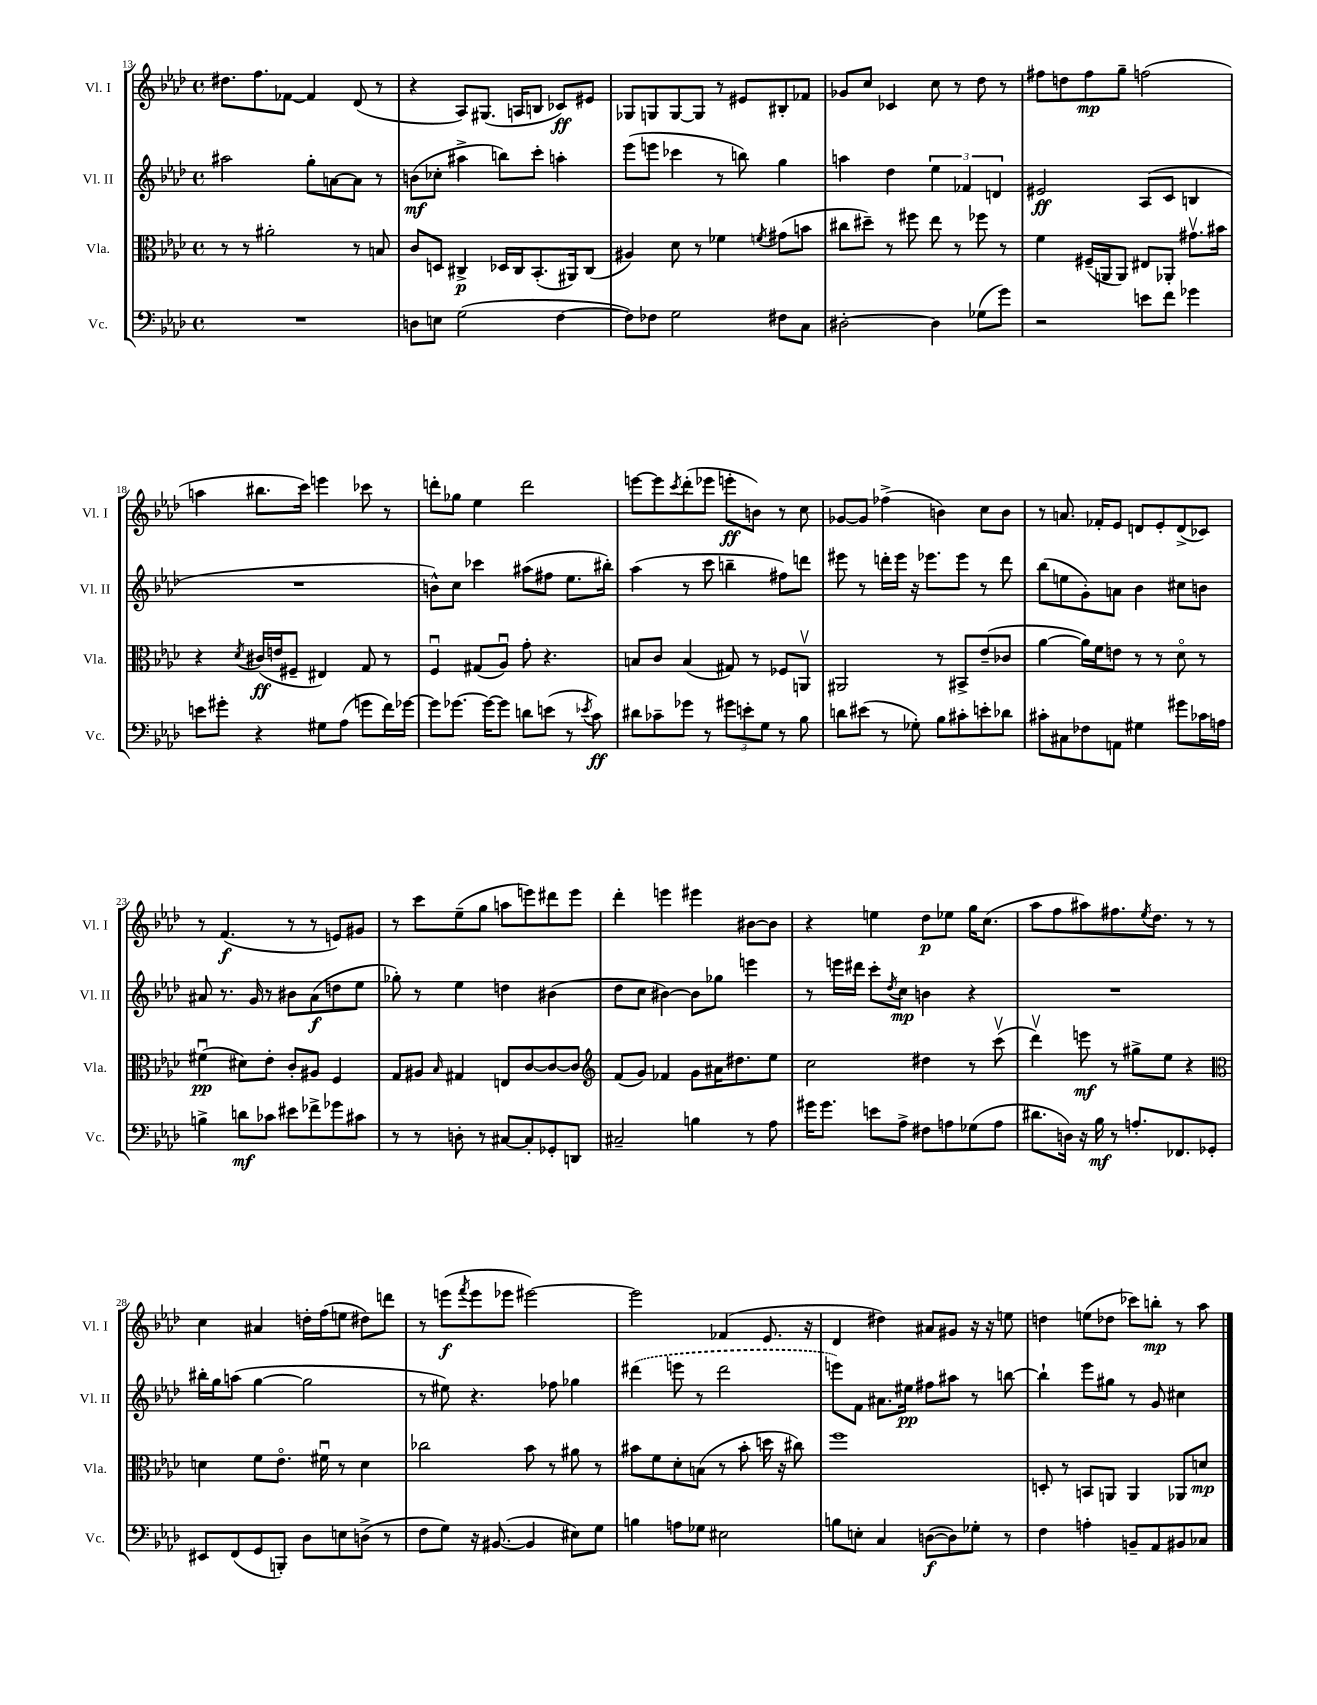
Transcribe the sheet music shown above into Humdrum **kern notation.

**kern	**dynam	**kern	**dynam	**kern	**dynam	**kern	**dynam
*part4	*part4	*part3	*part3	*part2	*part2	*part1	*part1
*staff4	*staff4	*staff3	*staff3	*staff2	*staff2	*staff1	*staff1
*I"Vc.	*	*I"Vla.	*	*I"Vl. II	*	*I"Vl. I	*
*I'Vc.	*	*I'Vla.	*	*I'Vl. II	*	*I'Vl. I	*
*clefF4	*	*clefC3	*	*clefG2	*	*clefG2	*
*k[b-e-a-d-]	*	*k[b-e-a-d-]	*	*k[b-e-a-d-]	*	*k[b-e-a-d-]	*
*M4/4	*	*M4/4	*	*M4/4	*	*M4/4	*
*met(c)	*	*met(c)	*	*met(c)	*	*met(c)	*
=13	=13	=13	=13	=13	=13	=13	=13
1r	.	8r	.	2aa#X\	.	8.dd#X\L	.
.	.	8r	.	.	.	.	.
.	.	.	.	.	.	8.ff\	.
.	.	2a#X'\	.	.	.	.	.
.	.	.	.	.	.	[8f-X\J	.
.	.	.	.	8gg'\L	.	4f-/]	.
.	.	.	.	[8an\	.	.	.
.	.	8r	.	8a\J]	.	(8d-/	.
.	.	8Bn/	.	8r	.	8r	.
=14	=14	=14	=14	=14	=14	=14	=14
8Dn\L	.	8c/L	.	(8bn\L	mf	4r	.
8En\J	.	8Dn/J	.	8cc-X'\J	.	.	.
(2G\	.	4C#X^/	p	4aa#X^\	.	8A-/L)	.
.	.	.	.	.	.	(8.G#X/J	.
.	.	16D-X/LL	.	8bbn\L)	.	.	.
.	.	16C#/J	.	.	.	16An/KL	.
.	.	(8.BB-'/	.	8ccc'\J	.	8Bn/J	.
[4F\	.	.	.	4aan'\	.	8c-X/L)	ff
.	.	16AA#X/k)	.	.	.	.	.
.	.	(8C#/J	.	.	.	8e#X/J	.
=15	=15	=15	=15	=15	=15	=15	=15
8F\L])	.	4A#X/)	.	(8eee-\L	.	8G-X/L	.
8F-X\J	.	.	.	8eeen\J	.	8Gn/	.
2G\	.	8d-\	.	4ccc-X\	.	[8G/	.
.	.	8r	.	.	.	8G/J]	.
.	.	4f-X\	.	8r	.	8r	.
.	.	.	.	8bbn\)	.	8e#X/L	.
.	.	8qfn/	.	.	.	.	.
8F#X\L	.	(8g#X\L	.	4gg\	.	8B#X'/	.
8C\J	.	8bn\J	.	.	.	8f-X/J	.
=16	=16	=16	=16	=16	=16	=16	=16
[2D#X'\	.	8cc#X\L	.	4aan\	.	8g-X/L	.
.	.	8dd#X~\J)	.	.	.	8cc/J	.
.	.	8r	.	4dd-\	.	4c-X/	.
.	.	8ff#X\	.	.	.	.	.
4D#\]	.	8ee-\	.	6ee-\	.	8cc\	.
.	.	8r	.	.	.	8r	.
.	.	.	.	6f-X/	.	.	.
(8G-X\L	.	8ff-X\	.	.	.	8dd-\	.
.	.	.	.	6dn/	.	.	.
8g\J)	.	8r	.	.	.	8r	.
=17	=17	=17	=17	=17	=17	=17	=17
2r	.	4f\	.	2e#X/	ff	8ff#X\L	.
.	.	.	.	.	.	8ddn\	.
.	.	(16F#X~/LL	.	.	.	8ff#\	mp
.	.	16AAn/J	.	.	.	.	.
.	.	8AA/J)	.	.	.	8gg~\J	.
8en\L	.	8E#X/L	.	(8A-/L	.	(2ffn\	.
8f\J	.	8AA-X'/J	.	8c/J	.	.	.
4g-X\	.	8.g#Xv\L	.	4Bn/	.	.	.
.	.	16b#X\Jk	.	.	.	.	.
!!LO:LB:g=z
=18	=18	=18	=18	=18	=18	=18	=18
8en\L	.	4r	.	1r	.	4aan\	.
8g#X'\J	.	.	.	.	.	.	.
.	.	8qd-/	.	.	.	.	.
4r	.	(16c#X/LL	ff	.	.	8.bb#X\L	.
.	.	16en/J	.	.	.	.	.
.	.	8F#X~/J	.	.	.	.	.
.	.	.	.	.	.	16ccc\Jk)	.
8G#X\L	.	4E#X/)	.	.	.	4eeen\	.
(8A-\J	.	.	.	.	.	.	.
8gn\L	.	8G/	.	.	.	8ccc-X\	.
16f\L)	.	8r	.	.	.	8r	.
[16g-X\JJ	.	.	.	.	.	.	.
=19	=19	=19	=19	=19	=19	=19	=19
8g-\L]	.	4Fu/	.	8bn^^\L)	.	8dddn'\L	.
[8.g-X\J	.	.	.	8cc\J	.	8gg-X\J	.
.	.	(8G#X/L	.	4ccc-X\	.	4ee-\	.
16g-\KL_	.	.	.	.	.	.	.
8g-\J]	.	8A-u/J)	.	.	.	.	.
8dn\L	.	8g'\	.	(8aa#X\L	.	2ddd\	.
(8en\J	.	4.r	.	8ff#X\J	.	.	.
8r	.	.	.	8.ee-\L	.	.	.
8qe-X/	.	.	.	.	.	.	.
8c\)	ff	.	.	.	.	.	.
.	.	.	.	16bb#X'\Jk)	.	.	.
=20	=20	=20	=20	=20	=20	=20	=20
8d#X\L	.	8Bn/L	.	(4aa-\	.	[8eeen\L	.
8c-X~\	.	8c/J	.	.	.	8eee\]	.
.	.	.	.	.	.	8qccc/	.
8g-X\J	.	(4B/	.	8r	.	(8ddd-'\	.
8r	.	.	.	8ccc\	.	8eee-X\J	.
12g#X\L	.	8G#X/)	.	4bbn~\	.	8eeen'\L	ff
12en'\	.	.	.	.	.	.	.
.	.	8r	.	.	.	8bn\J)	.
12G\J	.	.	.	.	.	.	.
8r	.	8F-X/L	.	8ff#X\L)	.	8r	.
8B-\	.	8AAnv/J	.	8dddn\J	.	8cc\	.
=21	=21	=21	=21	=21	=21	=21	=21
8dn\L	.	2AA#X/	.	8eee#X\	.	[8g-X/L	.
(8e#X\J	.	.	.	8r	.	8g-/J]	.
8r	.	.	.	16dddn'\LL	.	(4ff-X^\	.
.	.	.	.	16eee#\JJ	.	.	.
8G-X'\)	.	.	.	16r	.	.	.
.	.	.	.	8.eee-X\L	.	.	.
8B-\L	.	8r	.	.	.	4bn\)	.
8c#X'\	.	8BB#X^/L	.	8eee-\J	.	.	.
8en'\	.	(8e-~/	.	8r	.	8cc\L	.
8d-X\J	.	8c-X/J	.	8ddd\	.	8b\J	.
=22	=22	=22	=22	=22	=22	=22	=22
8c#X'\L	.	[4a-\	.	(8bb-\L	.	8r	.
8C#X\	.	.	.	8een\	.	8.an/	.
8F-X\	.	16a-\LL])	.	8g'\)	.	.	.
.	.	16f\J	.	.	.	16f-X'/KL	.
8AAn\J	.	8en\J	.	8an\J	.	8e-/J	.
4G#X\	.	8r	.	4b-\	.	8dn/L	.
.	.	8r	.	.	.	8e-'/	.
8g#X\L	.	8d-\	.	8cc#X\L	.	(8d^/	.
16c-X\L	.	8r	.	8bn\J	.	8c-X/J)	.
16An\JJ	.	.	.	.	.	.	.
!!LO:LB:g=z
=23	=23	=23	=23	=23	=23	=23	=23
4Bn^\	.	(4f#Xu\	pp	8a#X/	.	8r	.
.	.	.	.	8.r	.	(4.f/	f
8dn\L	mf	8d#X\L)	.	.	.	.	.
.	.	.	.	16g/	.	.	.
8c-X\J	.	8e-'\J	.	8r	.	.	.
8e#X\L	.	8c'/L	.	8b#X\L	.	8r	.
8f-X^\	.	8A#X/J	.	(8a#\	f	8r	.
8g-X\	.	4F/	.	8ddn\	.	8en/L)	.
8c#X\J	.	.	.	8ee-\J	.	8g#X/J	.
=24	=24	=24	=24	=24	=24	=24	=24
8r	.	8G/L	.	8gg-X'\)	.	8r	.
8r	.	8A#X/J	.	8r	.	8ccc\L	.
.	.	16qqB-/	.	.	.	.	.
8Dn'\	.	4G#X/	.	4ee-\	.	(8ee-~\	.
8r	.	.	.	.	.	8gg\J	.
[8C#X/L	.	8En/L	.	4ddn\	.	8aan\L	.
8C#'/]	.	[8c/	.	.	.	8eeen\)	.
8GG-X'/	.	8c/_	.	(4b#X\	.	8ddd#X\	.
8DDn/J	.	8c/J]	.	.	.	8eee\J	.
=25	=25	=25	=25	=25	=25	=25	=25
*	*	*clefG2	*	*	*	*	*
2C#X~/	.	(8f/L	.	8dd-\L	.	4ddd-'\	.
.	.	8g/J)	.	8cc\J	.	.	.
.	.	4f-X/	.	[4b#X\)	.	4eeen\	.
4Bn\	.	8g\L	.	8b#\L]	.	4eee#X\	.
.	.	16a#X\K	.	8gg-X\J	.	.	.
.	.	8.dd#X\	.	.	.	.	.
8r	.	.	.	4eeen\	.	[8b#X\L	.
8A-\	.	8ee-\J	.	.	.	8b#\J]	.
=26	=26	=26	=26	=26	=26	=26	=26
16g#X\KL	.	2cc\	.	8r	.	4r	.
8.g#\J	.	.	.	.	.	.	.
.	.	.	.	16eeen\LL	.	.	.
.	.	.	.	16ddd#X\JJ	.	.	.
8en\L	.	.	.	8ccc'\L	.	4een\	.
.	.	.	.	8qdd-/	.	.	.
8A-^\J	.	.	.	8cc\J	mp	.	.
8F#X\L	.	4dd#X\	.	4bn\	.	8dd-\L	p
8An\	.	.	.	.	.	8ee-X\J	.
(8G-X\	.	8r	.	4r	.	16gg\KL	.
.	.	.	.	.	.	(8.cc\J	.
8A\J	.	(8cccv\	.	.	.	.	.
=27	=27	=27	=27	=27	=27	=27	=27
8.d#X\L	.	4ddd-v\)	.	1r	.	8aa-\L	.
.	.	.	.	.	.	8ff\	.
16Dn\Jk)	.	.	.	.	.	.	.
16r	.	8eeen\	mf	.	.	8aa#X\)	.
16B-\	mf	.	.	.	.	.	.
8r	.	8r	.	.	.	8.ff#X\	.
8.An'/L	.	8gg#X^\L	.	.	.	.	.
.	.	.	.	.	.	8qee-/	.
.	.	.	.	.	.	8.dd-\J	.
.	.	8ee-\J	.	.	.	.	.
8.FF-X/	.	.	.	.	.	.	.
.	.	4r	.	.	.	8r	.
8GG-X'/J	.	.	.	.	.	8r	.
!!LO:LB:g=z
=28	=28	=28	=28	=28	=28	=28	=28
*	*	*clefC3	*	*	*	*	*
8EE#X/L	.	4dn\	.	16bb#X'\LL	.	4cc\	.
.	.	.	.	16gg\J	.	.	.
(8FF/	.	.	.	(8aan\J	.	.	.
8GG/	.	8f\L	.	[4gg\	.	4a#X/	.
8BBBn'/J)	.	8.e-\J	.	.	.	.	.
8D-\L	.	.	.	2gg\]	.	16ddn'\LL	.
.	.	16f#Xu\	.	.	.	(16ff\J	.
8En\	.	8r	.	.	.	8een\J	.
(8Dn^\J	.	4d\	.	.	.	8dd#X\L)	.
8r	.	.	.	.	.	8dddn\J	.
=29	=29	=29	=29	=29	=29	=29	=29
8F\L	.	2cc-X\	.	8r	.	8r	.
8G\J)	.	.	.	8ee#X\)	.	(8eeen\L	f
.	.	.	.	.	.	8qfff/	.
16r	.	.	.	4.r	.	8eee\	.
([8.BB#X/	.	.	.	.	.	.	.
.	.	.	.	.	.	8eee-X\J	.
4BB#/]	.	8b-\	.	.	.	[2eee#X\)	.
.	.	8r	.	8ff-X\	.	.	.
8E#X\L)	.	8a#X\	.	4gg-X\	.	.	.
8G\J	.	8r	.	.	.	.	.
=30	=30	=30	=30	=30	=30	=30	=30
4Bn\	.	8b#X\L	.	(4ddd#X\	.	2eee#\]	.
.	.	8f\	.	.	.	.	.
8An\L	.	8d-'\	.	8eeen\	.	.	.
8G-X\J	.	(8Bn\J	.	8r	.	.	.
2E#X\	.	8r	.	2ddd#\	.	(4f-X/	.
.	.	8b#'\	.	.	.	.	.
.	.	16ddn\	.	.	.	8.e-/	.
.	.	16r	.	.	.	.	.
.	.	8cc#X\)	.	.	.	.	.
.	.	.	.	.	.	16r	.
=31	=31	=31	=31	=31	=31	=31	=31
8Bn\L	.	1ff	.	8eeen\L)	.	4d-/	.
8En'\J	.	.	.	8f\J	.	.	.
4C/	.	.	.	8.a#X\L	.	4dd#X\)	.
.	.	.	.	16ee#X\Jk	pp	.	.
([8Dn\L	f	.	.	8ff#X\L	.	8a#X/L	.
8D\])	.	.	.	8aa#X\J	.	8g#X/J	.
8G-X'\J	.	.	.	8r	.	16r	.
.	.	.	.	.	.	16r	.
8r	.	.	.	[8bbn\	.	8een\	.
=32	=32	=32	=32	=32	=32	=32	=32
4F\	.	8Dn'/	.	4bb`\]	.	4ddn\	.
.	.	8r	.	.	.	.	.
4An'\	.	8BBn/L	.	8eee-\L	.	(8een\L	.
.	.	8AAn/J	.	8gg#X\J	.	8dd-X\J	.
8BBn~/L	.	4AA/	.	8r	.	8ccc-X\L)	.
8AA-/	.	.	.	8g/	.	8bbn'\J	mp
8BB#X/	.	8AA-X/L	.	4cc#X\	.	8r	.
8C-X/J	.	8dn/J	mp	.	.	8aa-\	.
==	==	==	==	==	==	==	==
*-	*-	*-	*-	*-	*-	*-	*-
